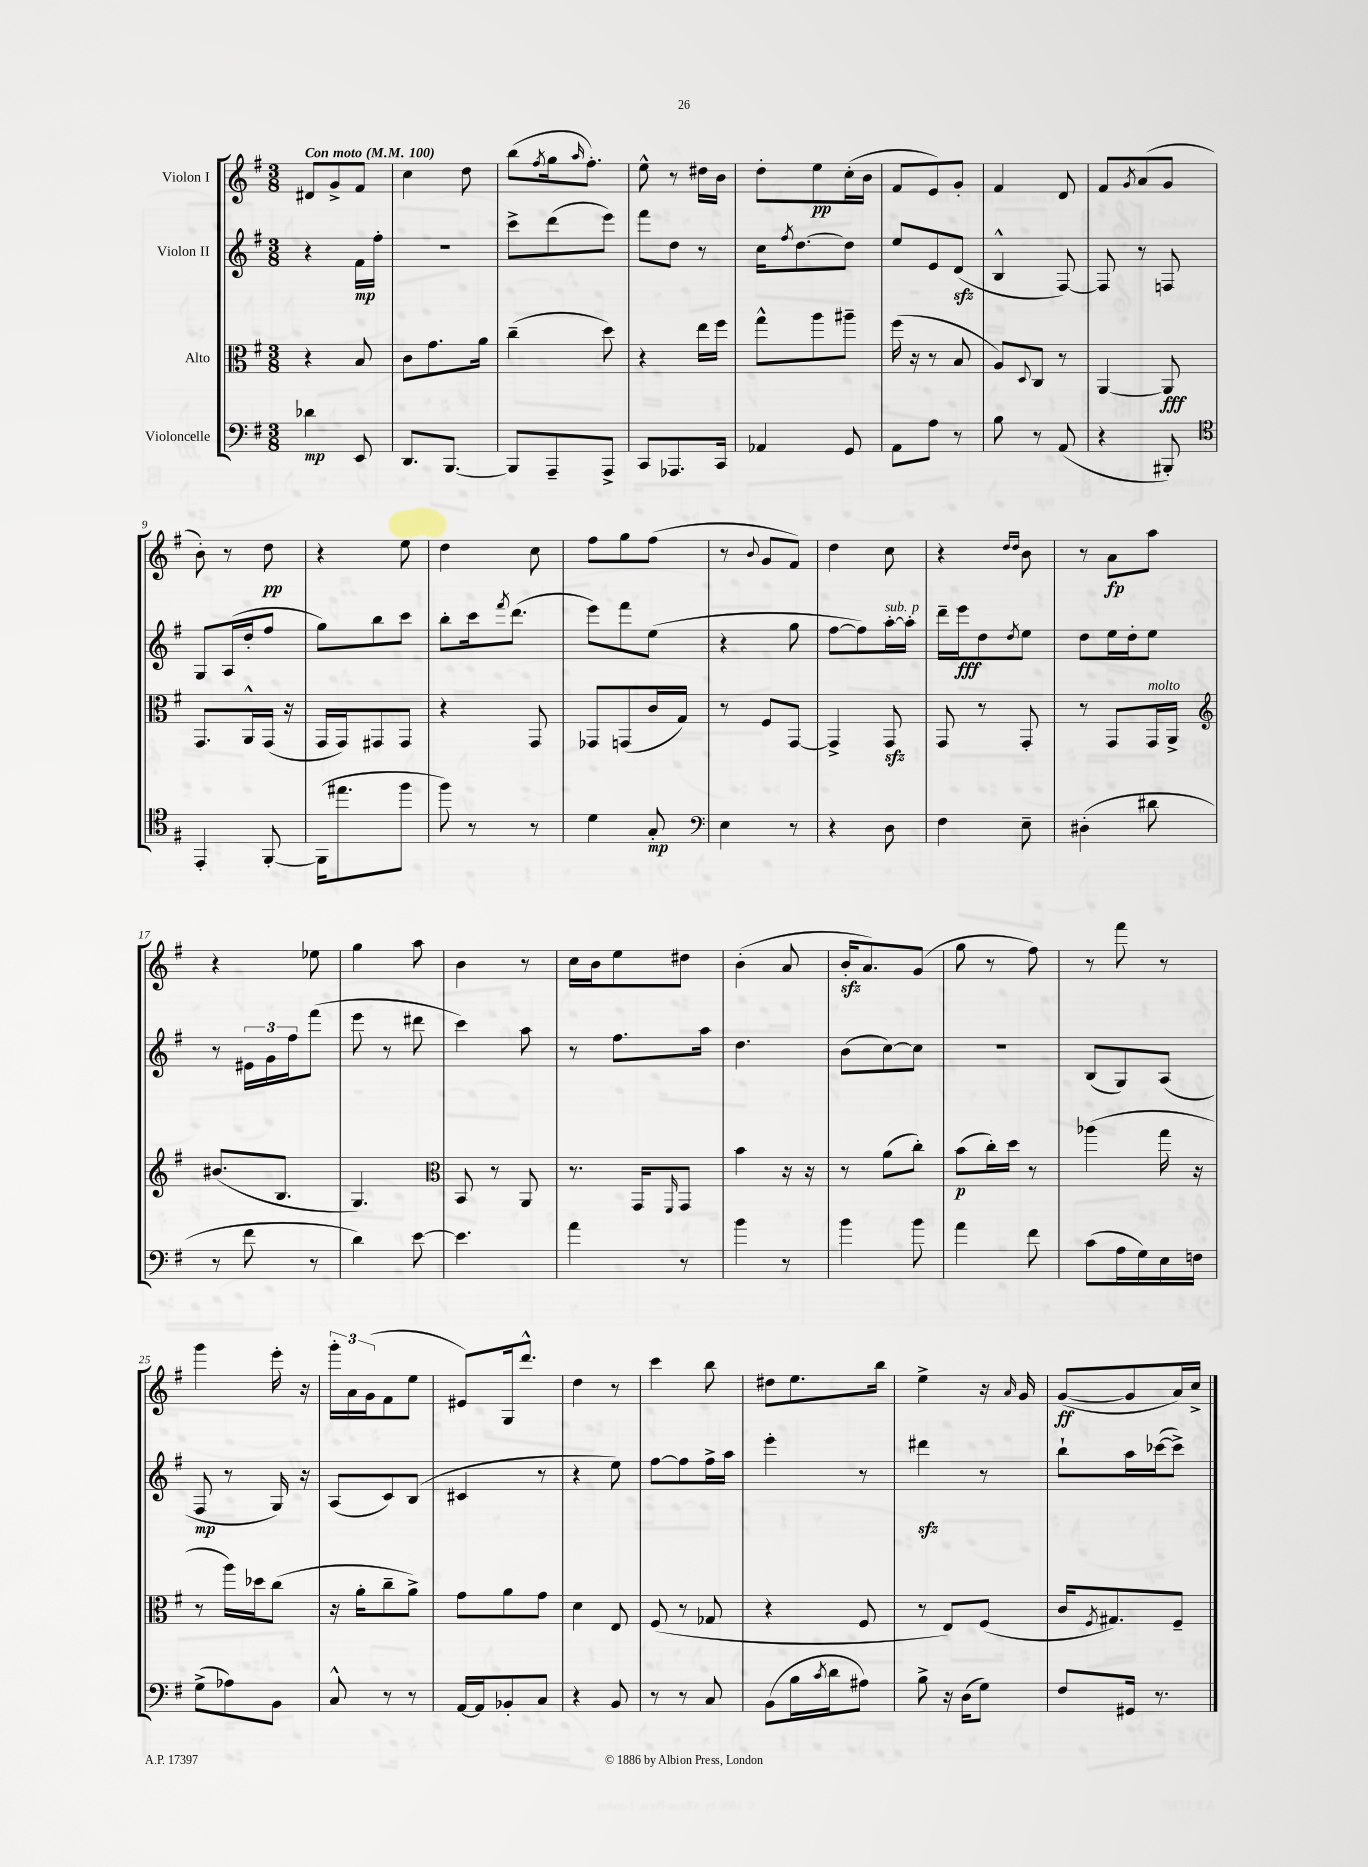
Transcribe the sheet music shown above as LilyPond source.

<<
\new StaffGroup <<
\new Staff = "s0" \with { instrumentName = "Violon I" } {
    \clef treble \key g \major \numericTimeSignature \time 3/8 \tempo "Con moto" 4 = 100
    dis'8 g'8-> fis'8 |
    c''4 d''8 |
    b''8( \acciaccatura { fis''8 } g''16 \grace { a''16 } fis''8.-.) |
    e''8-^ r8 dis''16 b'16 |
    d''8-. e''8\pp c''16-.( b'16 |
    fis'8 e'8) g'8-. |
    fis'4 d'8 |
    fis'8 \acciaccatura { g'8 } a'8( g'8 |
    b'8-.) r8 d''8\pp |
    r4 e''8 |
    d''4 c''8 |
    fis''8 g''8 fis''8( |
    r8 \appoggiatura { b'8 } g'8 fis'8) |
    d''4 c''8 |
    r4 \grace { d''16 d''16 } b'8 |
    r8 a'8\fp a''8 |
    r4 ees''8 |
    g''4 a''8 |
    b'4 r8 |
    c''16 b'16 e''8 dis''8 |
    b'4-.( a'8 |
    b'16-.\sfz a'8.) g'8( |
    g''8 r8 fis''8) |
    r8 fis'''8 r8 |
    g'''4 e'''16-. r16 |
    \tuplet 3/2 { g'''16-. a'16 g'16( } fis'8 e''8 |
    eis'8) g16 d'''8.-^ |
    d''4 r8 |
    c'''4 b''8 |
    dis''8 e''8. b''16 |
    e''4-> r16 \grace { a'16 } g'16 |
    g'8~\ff( g'8 a'16) c''16-> \bar "|." |
}
\new Staff = "s1" \with { instrumentName = "Violon II" } {
    \clef treble \key g \major \numericTimeSignature \time 3/8
    r4 fis'16\mp fis''16-. |
    R4. |
    c'''8-> d'''8( e'''8) |
    fis'''8 d''8 r8 |
    c''16 \acciaccatura { fis''8 } d''8.~ d''8 |
    e''8 e'8 d'8\sfz( |
    b4-^ fis8~) |
    fis8 r8 f8 |
    g8 a16( d''16-. fis''8 |
    g''8) b''8 c'''8 |
    b''8-. c'''16 \acciaccatura { fis'''8 } d'''8.( |
    e'''8) fis'''8 e''8( |
    r4 g''8 |
    fis''8~ fis''8) a''16~-.^\markup { \italic "sub. p" } a''16-. |
    d'''16-- e'''16\fff d''8 \acciaccatura { d''8 } e''8 |
    d''8 e''16 d''16-. e''8 |
    r8 \tuplet 3/2 { eis'16 g'16 fis''16 } fis'''8( |
    e'''8 r8 dis'''8 |
    c'''4) a''8 |
    r8 fis''8. a''16 |
    d''4. |
    b'8( c''8~) c''8 |
    R4. |
    b8( g8) a8( |
    fis8\mp r8 g16) r16 |
    a8( c'8) b8( |
    cis'4 r8 |
    r4 e''8) |
    fis''8~ fis''8 fis''16-> a''16 |
    e'''4-. r8 |
    dis'''4\sfz r8 |
    b''8-! a''16 ces'''16~( ces'''8->) \bar "|." |
}
\new Staff = "s2" \with { instrumentName = "Alto" } {
    \clef alto \key g \major \numericTimeSignature \time 3/8
    r4 b8 |
    c'8 g'8. a'16 |
    c''4--( d''8) |
    r4 e''16 fis''16 |
    g''8-^ a''8 ais''8-- |
    fis''16( r16 r8 b8 |
    a8) \appoggiatura { d8 } c8 r8 |
    a,4~ a,8\fff |
    g,8. a,16-^ g,16( r16 |
    g,16 g,16) gis,8 gis,8 |
    r4 g,8 |
    ges,8 g,8( c'16 g16) |
    r8 fis8 g,8~ |
    g,4-> g,8\sfz |
    g,8 r8 g,8-. |
    r8 g,8 g,16^\markup { \italic "molto" } a,16-> |
    \clef treble bis'8.( b8. |
    g4.) |
    \clef alto b,8 r8 a,8 |
    r8. g,16 \grace { fis,16 } g,8 |
    b'4 r16 r16 |
    r8 a'8( c''8-.) |
    b'8\p( c''16-.) d''16 r8 |
    aes''4( g''16 r16 |
    r8 a''16) des''16 c''8( |
    r16 a'16-. c''8-- a'8->) |
    g'8 a'8 g'8 |
    d'4 e8 |
    fis8( r8 ges8 |
    r4 fis8 |
    r8 e8) fis8( |
    c'16 \acciaccatura { fis8 } gis8.) fis8-- \bar "|." |
}
\new Staff = "s3" \with { instrumentName = "Violoncelle" } {
    \clef bass \key g \major \numericTimeSignature \time 3/8
    des'4\mp e,8 |
    d,8. b,,8.~ |
    b,,8 a,,8-- a,,8-> |
    c,8 aes,,8. c,16 |
    aes,4 g,8 |
    a,8 a8 r8 |
    b8 r8 a,8( |
    r4 bis,,8-.) |
    \clef tenor e,4-. fis,8~-. |
    fis,16( eis''8. fis''8 |
    fis''8) r8 r8 |
    d'4 g8-.\mp |
    \clef bass e4 r8 |
    r4 d8 |
    fis4 e8-- |
    dis4-.( dis'8 |
    r8 fis'8 r8 |
    d'4) e'8~ |
    e'4. |
    a'4 r8 |
    b'4 r8 |
    b'4 b'8 |
    a'4 fis'8 |
    c'8( a16 g16) e16 f16 |
    g8->( aes8) b,8 |
    c8-^ r8 r8 |
    a,16~ a,16 bes,8-. c8 |
    r4 b,8 |
    r8 r8 c8 |
    b,8( b16 \acciaccatura { c'8 } d'16 ais8) |
    b8-> r16 d16( g8) |
    fis8 gis,16 r8. \bar "|." |
}
>>
>>
